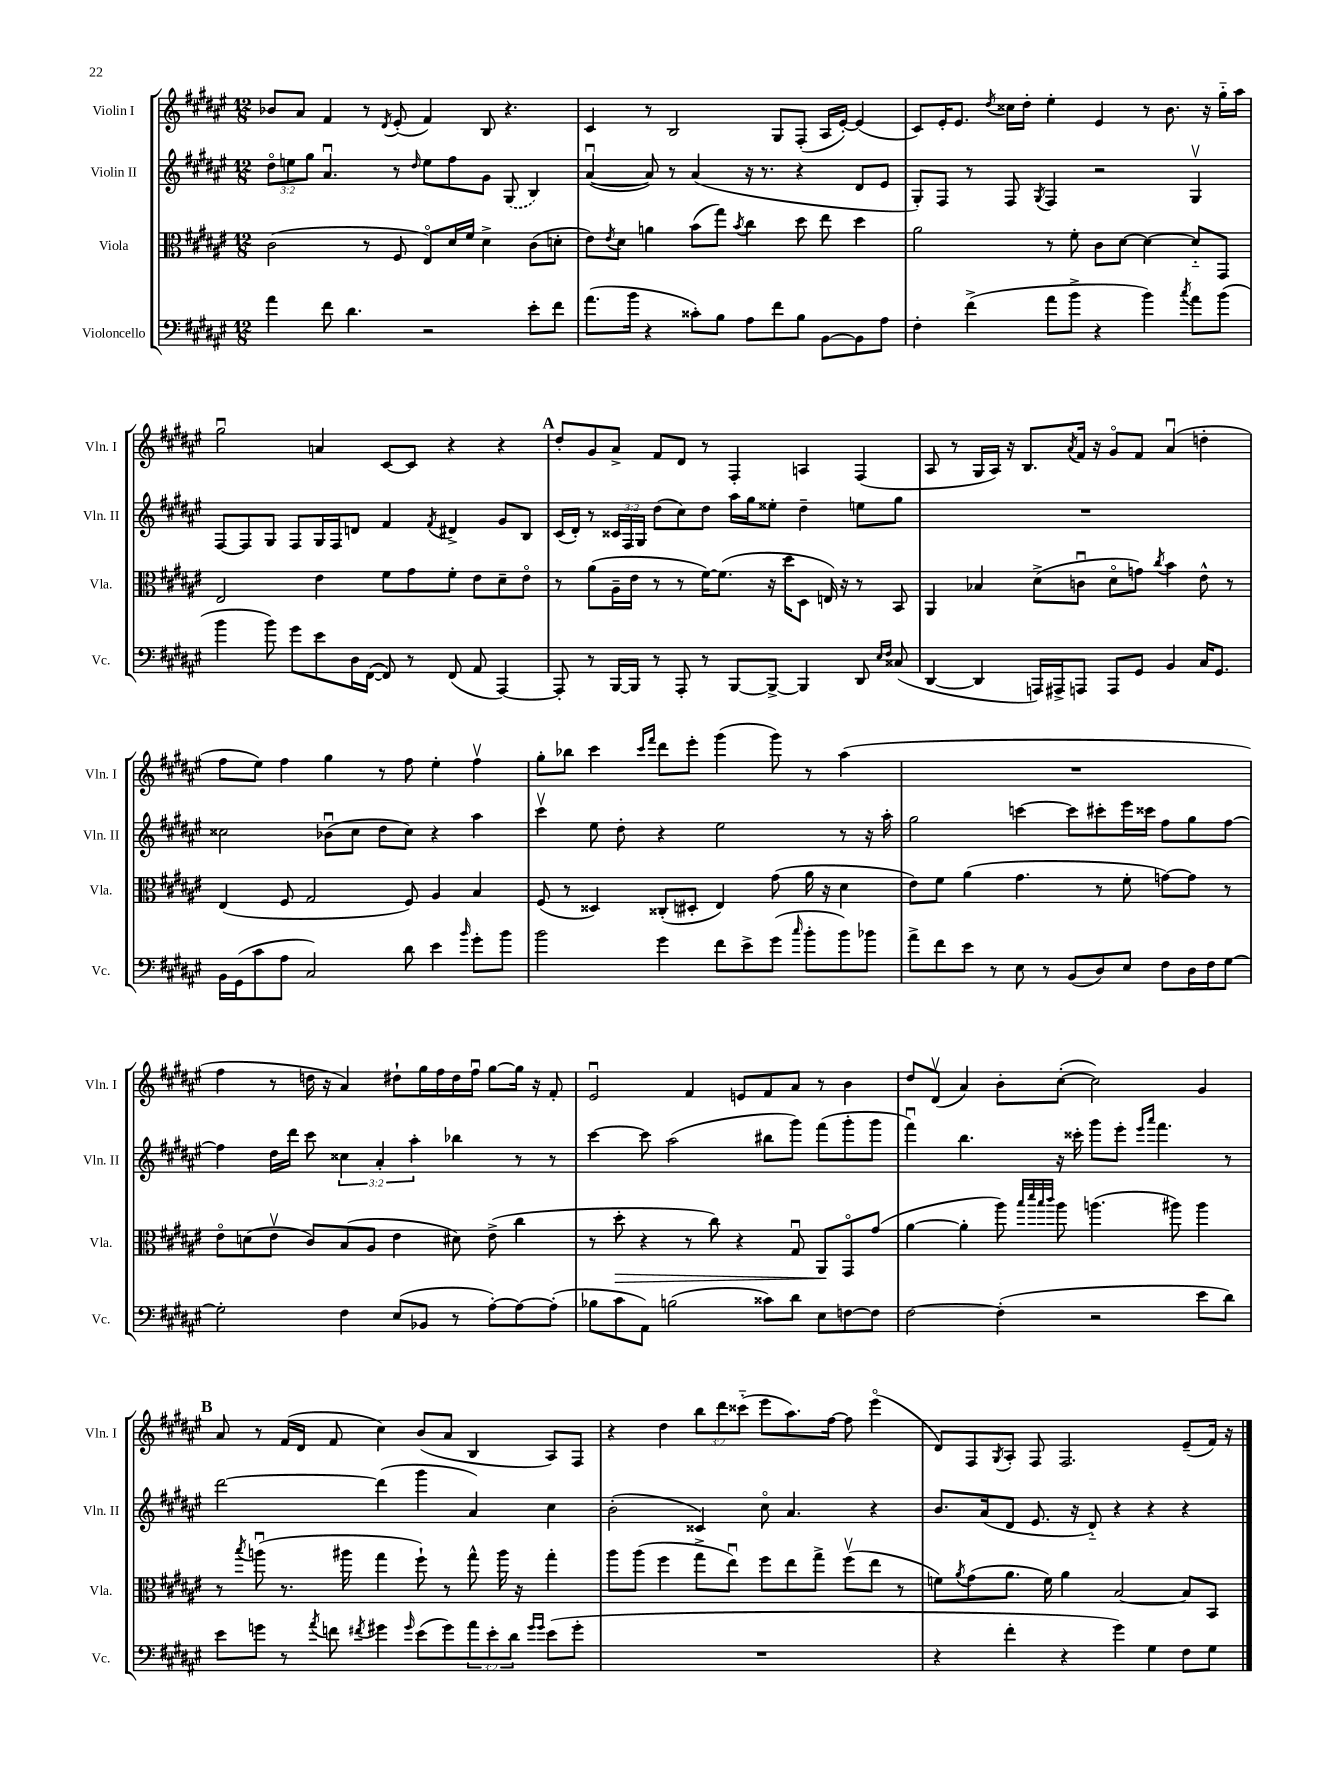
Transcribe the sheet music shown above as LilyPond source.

<<
\new StaffGroup <<
\new Staff = "s0" \with { instrumentName = "Violin I" shortInstrumentName = "Vln. I" } {
    \clef treble \key fis \major \numericTimeSignature \time 12/8 \override Staff.TupletNumber.text = #tuplet-number::calc-fraction-text
    bes'8 ais'8 fis'4 r8 \acciaccatura { dis'8 } eis'8-.( fis'4) b8 r4. |
    cis'4 r8 b2 gis8 fis8-.( ais16 eis'16~-.) eis'4( |
    cis'8) eis'16-. eis'8. \acciaccatura { dis''8 } cisis''16 dis''16-. eis''4-. eis'4 r8 b'8. r16 gis''16-_ ais''16 |
    gis''2\downbow a'4 cis'8~ cis'8 r4 r4 |
    \mark \markup { \bold "A" } dis''8-. gis'8 ais'8-> fis'8 dis'8 r8 fis4-. a4 fis4( |
    ais8 r8 gis16 ais16) r16 b8. \acciaccatura { ais'8 } fis'16 r16 gis'8\flageolet fis'8 ais'4\downbow( d''4-. |
    fis''8 eis''8) fis''4 gis''4 r8 fis''8 eis''4-. fis''4\upbow |
    gis''8-. bes''8 cis'''4 \grace { cis'''16 fis'''16 } dis'''8 eis'''8-. gis'''4( gis'''8) r8 ais''4( |
    R1. |
    fis''4 r8 d''16 r16 ais'4) dis''8-! gis''16 fis''16 dis''16 fis''16\downbow gis''8~ gis''16 r16 fis'8-. |
    eis'2\downbow fis'4 e'8 fis'8 ais'8 r8 b'4 |
    dis''8 dis'8\upbow( ais'4) b'8-. cis''8~-.( cis''2) gis'4 |
    \mark \markup { \bold "B" } ais'8 r8 fis'16( dis'16 fis'8 cis''4) b'8( ais'8 b4 ais8) fis8 |
    r4 dis''4 \tuplet 3/2 { b''8 dis'''8 cisis'''8-_( } eis'''8 ais''8.) fis''16~ fis''8 eis'''4\flageolet( |
    dis'8) fis8 \acciaccatura { gis8 } ais8-. fis8 fis2. eis'8--( fis'16) r16 \bar "|." |
}
\new Staff = "s1" \with { instrumentName = "Violin II" shortInstrumentName = "Vln. II" } {
    \clef treble \key fis \major \numericTimeSignature \time 12/8 \override Staff.TupletNumber.text = #tuplet-number::calc-fraction-text
    \tuplet 3/2 { dis''8\flageolet e''8 gis''8 } ais'4.\downbow r8 \grace { dis''16 } e''8 fis''8 gis'8 \once \slurDashed gis8( b4) |
    ais'4~\downbow( ais'8) r8 ais'4( r16 r8. r4 dis'8 eis'8 |
    gis8-.) fis8 r8 fis8 \acciaccatura { gis8 } fis4 r2 gis4\upbow |
    fis8~ fis8 gis8 fis8 gis16 fis16 d'8 fis'4 \acciaccatura { fis'8 } dis'4-> gis'8 b8 |
    \mark \markup { \bold "A" } cis'16( dis'16-.) r8 \tuplet 3/2 { cisis'16 fis16 gis16 } dis''8( cis''8) dis''8 ais''16 gis''16 eisis''8-. dis''4-- e''8 gis''8 |
    R1. |
    cisis''2 bes'8\downbow( cisis''8 dis''8 cisis''8) r4 ais''4 |
    cis'''4\upbow eis''8 dis''8-. r4 eis''2 r8 r16 ais''16-. |
    gis''2 c'''4~ c'''8 cis'''8-. eis'''16 cisis'''16 fis''8 gis''8 fis''8~ |
    fis''4 dis''16 dis'''16 cis'''8 \tuplet 3/2 { cisis''4 ais'4-. ais''4-. } bes''4 r8 r8 |
    cis'''4~ cis'''8 ais''2( bis''8 gis'''8) fis'''8( gis'''8-. gis'''8 |
    fis'''4\downbow) b''4. r16 cisis'''16-. gis'''8 eis'''8-. \grace { eis'''16 ais'''16 } fis'''4. r8 |
    \mark \markup { \bold "B" } dis'''2~ dis'''4( gis'''4 ais'4) cis''4 |
    b'2-.( cisis'4) cis''8\flageolet ais'4. r4 |
    b'8. ais'16( dis'8 eis'8. r16 dis'8-_) r4 r4 r4 \bar "|." |
}
\new Staff = "s2" \with { instrumentName = "Viola" shortInstrumentName = "Vla." } {
    \clef alto \key fis \major \numericTimeSignature \time 12/8
    cis'2( r8 fis8 eis8\flageolet) dis'16 fis'16 dis'4-> cis'8( d'8-. |
    eis'8) \acciaccatura { eis'8 } dis'8 a'4 b'8( gis''8) \acciaccatura { b'8 } cis''4 dis''8 eis''8 dis''4 |
    ais'2 r8 fis'8-. cis'8 dis'8~ dis'4~ dis'8-_ gis,8 |
    eis2 eis'4 fis'8 gis'8 fis'8-. eis'8 dis'8-- eis'8\flageolet |
    \mark \markup { \bold "A" } r8 ais'8( ais16-- eis'16 r8 r8 fis'16~) fis'8.( r16 dis''16 dis8 e16) r16 r8 b,8 |
    ais,4 bes4 dis'8->( c'8\downbow dis'8\flageolet g'8) \acciaccatura { cis''8 } b'4 eis'8-^ r8 |
    eis4( fis8 gis2 fis8) ais4 b4 |
    fis8( r8 disis4) cisis8-.( dis8-. eis4) gis'8( ais'16 r16 dis'4 |
    eis'8) fis'8 ais'4( gis'4. r8 fis'8-. g'8~) g'8 r8 |
    eis'8\flageolet d'8( eis'8\upbow cis'8) b8( ais8 eis'4 dis'8) eis'8->( cis''4 |
    r8 dis''8-.\> r4 r8 cis''8) r4 gis8\downbow ais,8\! gis,8\flageolet gis'8( |
    ais'4~ ais'4-. ais''8) \grace { b''32 dis'''32 b''32 cis'''32 } ais''8 a''4.( ais''8) ais''4 |
    \mark \markup { \bold "B" } r8 \acciaccatura { b''8 } a''8\downbow( r8. ais''16 gis''4 fis''8-!) r8 gis''8-^ ais''16 r16 gis''4-. |
    ais''8 ais''8( fis''4 gis''8-> eis''8\downbow) fis''8 eis''8 gis''8-> fis''8\upbow( eis''8 r8 |
    f'8) \acciaccatura { ais'8 } gis'8( ais'8. f'16) ais'4 b2~ b8 b,8 \bar "|." |
}
\new Staff = "s3" \with { instrumentName = "Violoncello" shortInstrumentName = "Vc." } {
    \clef bass \key fis \major \numericTimeSignature \time 12/8 \override Staff.TupletNumber.text = #tuplet-number::calc-fraction-text
    ais'4 fis'8 dis'4. r2 eis'8-. fis'8 |
    ais'8.( b'16 r4 cisis'8-.) b8 ais8 fis'8 b8 b,8~ b,8 ais8 |
    fis4-. fis'4->( ais'8 b'8-> r4 b'4) \acciaccatura { cis''8 } ais'8 b'8( |
    b'4 b'8) gis'8 eis'8 dis16 fis,16~( fis,8) r8 fis,8( ais,8 ais,,4~) |
    \mark \markup { \bold "A" } ais,,8-. r8 b,,16~ b,,16 r8 ais,,8-. r8 b,,8~ b,,8~-> b,,4 dis,8 \grace { eis16 fis16 } cisis8( |
    dis,4~ dis,4 a,,16) ais,,16-> a,,8 a,,8 gis,8 b,4 cis16 gis,8. |
    b,16 gis,16( cis'8 ais8 cis2) dis'8 eis'4 \grace { b'16 } gis'8-. b'8 |
    b'2 gis'4 fis'8 eis'8-> gis'8( \grace { cis''16 } b'8-. b'8) bes'8 |
    ais'8-> fis'8 eis'8 r8 eis8 r8 b,8( dis8) eis8 fis8 dis16 fis16 gis8~ |
    gis2-. fis4 eis8( bes,8 r8 ais8~-.) ais8~ ais8-.( |
    bes8 cis'8 ais,8) b2( cisis'8) dis'8 eis8 f8~ f8 |
    fis2~ fis4-.( r2 eis'8 dis'8) |
    \mark \markup { \bold "B" } eis'8 g'8 r8 \acciaccatura { ais'8 } f'8 \acciaccatura { fis'8 } gis'4 \grace { gis'16 } eis'8( gis'8) \tuplet 3/2 { ais'8 eis'8-. dis'8 } \grace { gis'16 gis'16 } eis'8( gis'8-. |
    R1. |
    r4 fis'4-. r4 gis'4) gis4 fis8 gis8 \bar "|." |
}
>>
>>
\layout { \context { \Score \remove "Bar_number_engraver" } }
